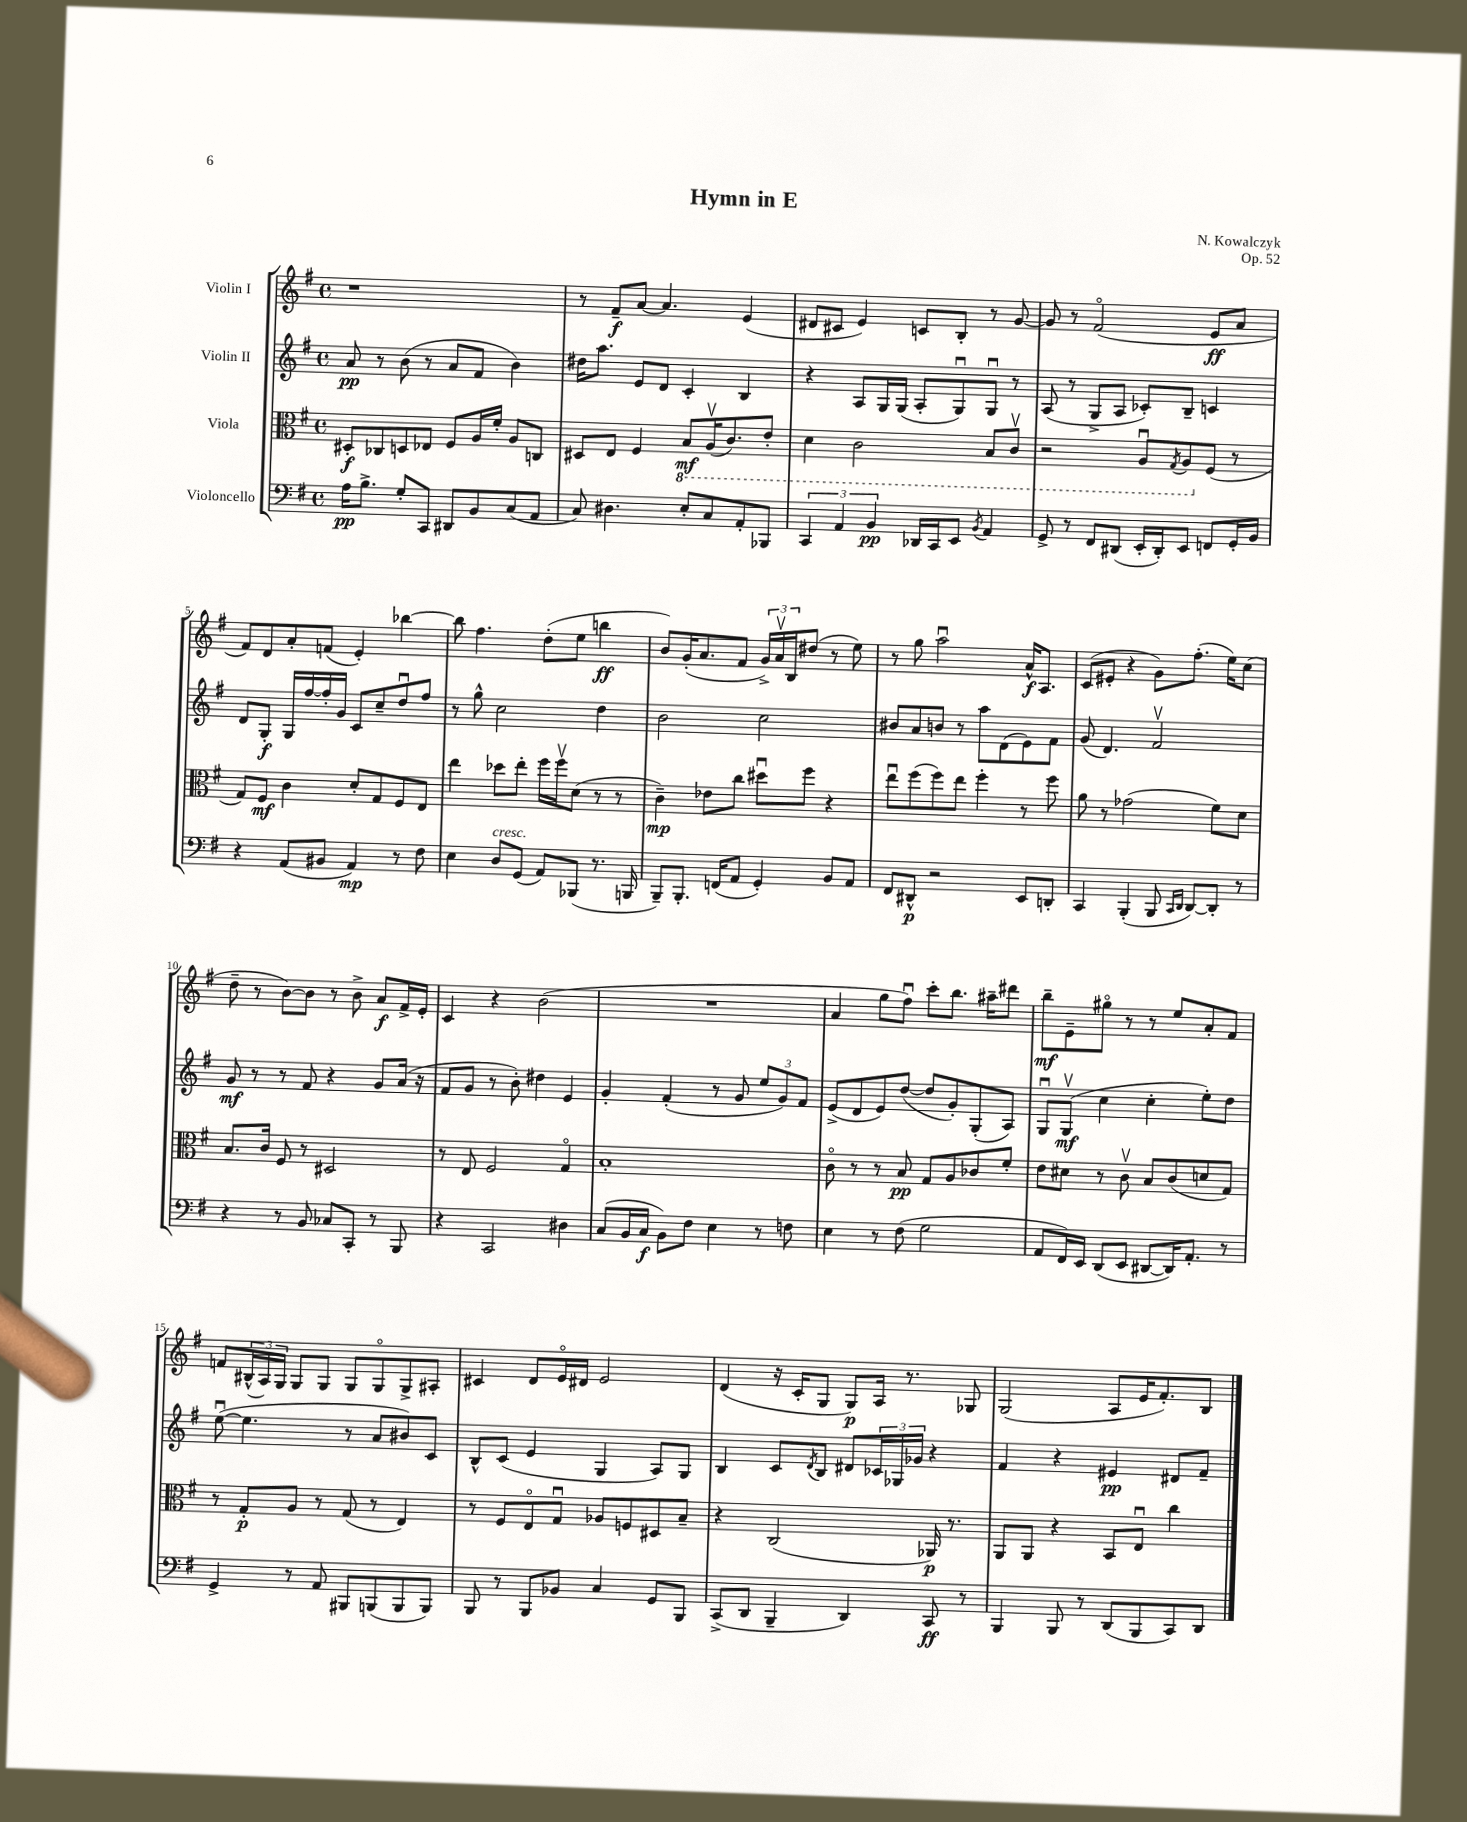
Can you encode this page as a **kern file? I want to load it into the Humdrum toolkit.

**kern	**kern	**kern	**kern
*staff4	*staff3	*staff2	*staff1
*clefF4	*clefC3	*clefG2	*clefG2
*k[f#]	*k[f#]	*k[f#]	*k[f#]
*M4/4	*M4/4	*M4/4	*M4/4
*met(c)	*met(c)	*met(c)	*met(c)
16A	8D#'	8a	1r
8.B^	.	.	.
.	8C-	8r	.
8G'	8D	(8b	.
8CC	8E-	8r	.
8DD#	8F#	8a	.
8BB	16A	8f#	.
.	16f#'	.	.
(8C	8A	4b)	.
8AA	8C	.	.
=	=	=	=
8C)	8D#	16dd#	8r
.	.	8.aa	.
4.D#	8E	.	8f#~
.	4F#	8e	[8a
.	.	8d	4.a]
8E'	8BB	4c'	.
8C	(16AAv	.	.
.	8.C)	.	.
8AA'	.	4B	(4e
8BBB-	8E'	.	.
=	=	=	=
6CC	4D	4r	8d#
.	.	.	8c#
6AA	.	.	.
.	2C	8A	4e)
6BB	.	.	.
.	.	16G	.
.	.	(16G	.
16DD-	.	8A'	8c
16CC	.	.	.
8EE	.	8Gu)	8B'
8qBB	.	.	.
4AA	8BB	8Gu	8r
.	8Cv	8r	[8g
=	=	=	=
8GG^	2r	(8A	8g]
8r	.	8r	8r
8FF#	.	8G^	(2f#o
(8DD#	.	8A	.
16EE'	8AAu	8c-')	.
16DD#')	.	.	.
.	8qGG	.	.
8EE	8AA	8B~	.
8FF	(8F#	4c	8e
16GG'	8r	.	8a
16BB	.	.	.
=	=	=	=
4r	8G)	8d	8f#)
.	8F#	8G'	8d
(8AA	4c	16G	8a'
.	.	[16ff#	.
8BB#	.	16ff#']	(8f
.	.	16g	.
4AA)	8d'	8c	4e')
.	8G	8cc~	.
8r	8F#	8ddu	[4bb-
8F#	8E	8ff#	.
=	=	=	=
4E	4ee	8r	8bb-]
.	.	8gg^^	4.ff#
8D	8dd-	2cc	.
(8GG	8ee'	.	.
8AA)	16ff#	.	(8dd'
.	16ff#v	.	.
(8BBB-	(8d	.	8ee
8.r	8r	4dd	4bb
.	8r	.	.
16BBB	.	.	.
=	=	=	=
8BBB~)	4c~)	2b	8b)
8.BBB'	.	.	(16g'
.	.	.	8.a
.	8e-	.	.
(16FF	.	.	.
8AA	8cc	.	8f#
4GG')	8dd#u	2cc	24g^)
.	.	.	24av
.	.	.	24B
.	8ff#	.	(8dd#
8BB	4r	.	8r
8AA	.	.	8ee)
=	=	=	=
8FF#	8eeu	8b#	8r
8DD#^^	(8ff#	8a	8gg
2r	8ff#)	8b	2aau
.	8ee	8r	.
.	4ff#'	8aa	.
.	.	(8d	.
8EE	8r	8e)	16a^^
.	.	.	8.A
8DD'	8ff#	8f#	.
=	=	=	=
4CC	8a	(8g	(8c
.	8r	4.d)	8e#'
(4BBB'	(2g-	.	4r
8BBB	.	2f#v	8g)
16qqCC	.	.	.
16qqDD	.	.	.
[8DD)	.	.	(8.ff#'
8DD']	8f#)	.	.
.	.	.	16ee)
8r	8d	.	(8cc
=	=	=	=
4r	8.B	8g	8dd~
.	.	8r	8r
.	16c	.	.
8r	8F#	8r	[8b)
8BB	8r	8f#	8b]
8C-	2D#	4r	8r
8CC'	.	.	8b^
8r	.	8g	8a
8BBB	.	(16a	16f#^
.	.	16r	16e'
=	=	=	=
4r	8r	8f#	4c
.	8E	8g	.
2CC	2F#	8r	4r
.	.	8b')	.
.	.	4dd#	(2b
4D#	4Go	4e	.
=	=	=	=
(8C	1B'	4g'	1r
16BB	.	.	.
16C	.	.	.
8BB)	.	(4f#'	.
8F#	.	.	.
4E	.	8r	.
.	.	8g	.
8r	.	12ee	.
.	.	12g)	.
8F	.	.	.
.	.	12f#	.
=	=	=	=
4E	8co	(8e^	4a
.	8r	8d	.
8r	8r	8e)	8gg
(8F#	8B	([8dd	8ff#u)
2G	8G	8dd]	8ccc'
.	8A	8g')	8.bb
.	8c-	(8G'	.
.	.	.	16aa#~
.	8f#'	8A)	8ddd#
=	=	=	=
8AA	8e	8Gu	8bb~
16FF#)	8d#	(8Gv	8e~
16EE	.	.	.
(8DD	8r	4cc	8gg#o
8EE	8cv	.	8r
[8DD#	8B	4cc'	8r
16DD#])	(8c	.	8ee
8.AA'	.	.	.
.	8d	8ee')	8a'
8r	8G)	8dd	8f#
=	=	=	=
4GG^	8r	([8eeu	8f
.	8G'	4.ee]	(24B#^^
.	.	.	24A)
.	.	.	24G
8r	8A	.	8G
8AA	8r	.	8G
8BBB#	(8G	8r	8G
(8BBB	8r	8a	8Go
8BBB	4E)	8b#)	8G^
8BBB)	.	8c	8A#'
=	=	=	=
8BBB	8r	8B^^	4c#
8r	8F#	(8c	.
8BBB	8Eo	4e	8d
8BB-	8Gu	.	16eo
.	.	.	16d#
4C	8A-	4G	2e
.	8F	.	.
8GG	8D#	8A)	.
8BBB	8B~	8G	.
=	=	=	=
(8CC^	4r	4B	(4d
8DD	.	.	.
4BBB~	(2C	8c	16r
.	.	.	16c'
.	.	8qd	.
.	.	8B	8G
4DD)	.	8d#	8G)
.	.	24c-	16A
.	.	24G-	.
.	.	.	8.r
.	.	24g-	.
8CC	16AA-)	4r	.
.	8.r	.	.
8r	.	.	8G-
=	=	=	=
4BBB	8AA	4f#	(2G
.	8AA	.	.
8BBB	4r	4r	.
8r	.	.	.
(8DD	8BB	4e#	8A
8BBB	8Eu	.	16e
.	.	.	8.f#')
8CC)	4cc	8d#	.
8DD	.	8f#~	8B
==	==	==	==
*-	*-	*-	*-
